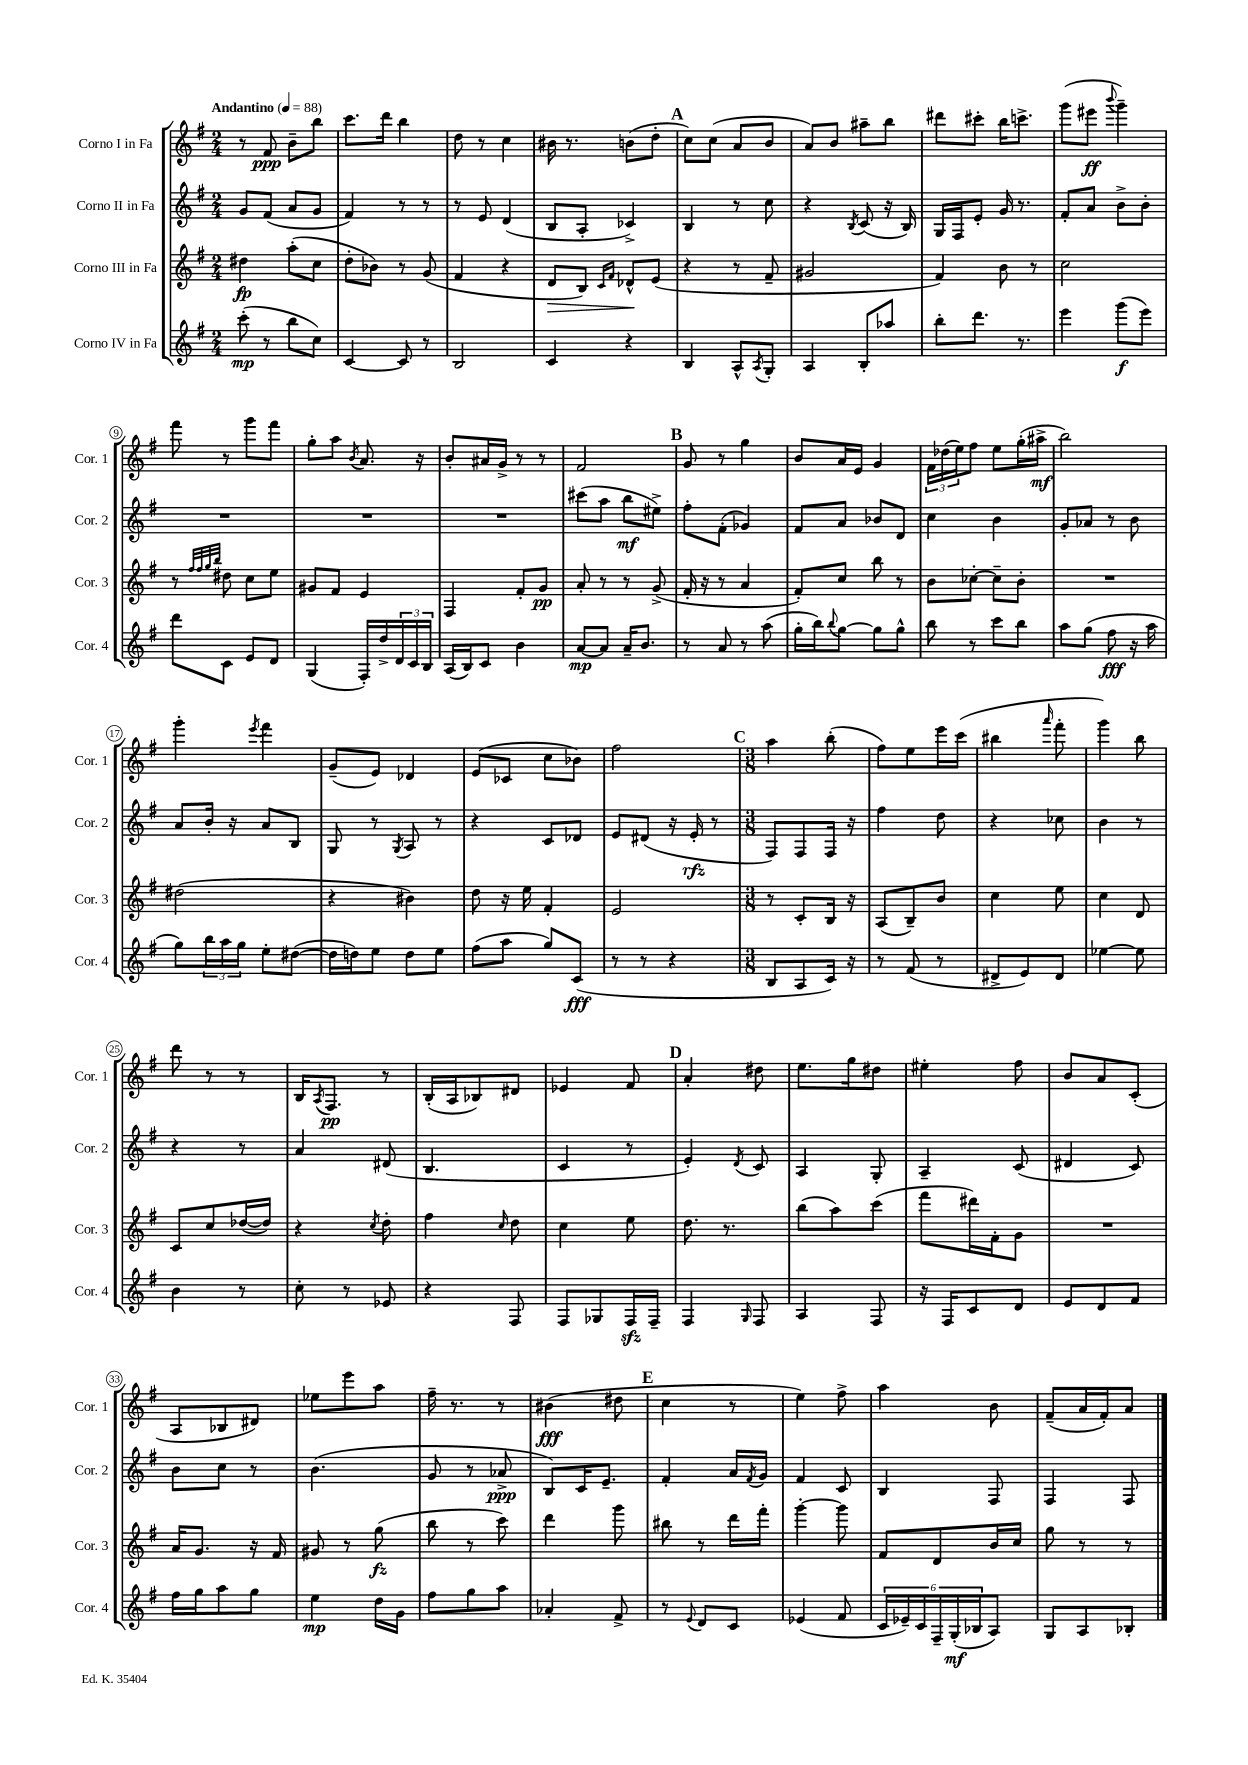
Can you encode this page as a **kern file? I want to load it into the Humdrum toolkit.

**kern	**dynam	**kern	**dynam	**kern	**dynam	**kern	**dynam
*part4	*part4	*part3	*part3	*part2	*part2	*part1	*part1
*staff4	*staff4	*staff3	*staff3	*staff2	*staff2	*staff1	*staff1
*I"Corno IV in Fa	*	*I"Corno III in Fa	*	*I"Corno II in Fa	*	*I"Corno I in Fa	*
*I'Cor. 4	*	*I'Cor. 3	*	*I'Cor. 2	*	*I'Cor. 1	*
*clefG2	*	*clefG2	*	*clefG2	*	*clefG2	*
*k[f#]	*	*k[f#]	*	*k[f#]	*	*k[f#]	*
*M2/4	*	*M2/4	*	*M2/4	*	*M2/4	*
*MM88	*	*MM88	*	*MM88	*	*MM88	*
=1	=1	=1	=1	=1	=1	=1	=1
!	!	!	!	!	!	!LO:TX:a:B:t=Andantino	!
(8ccc'\	mp	4dd#X\	fp	8g/L	.	8r	.
8r	.	.	.	(8f#/J	.	8f#/	ppp
8bb\L	.	(8aa'\L	.	8a/L	.	8b~\L	.
8cc\J)	.	8cc\J	.	8g/J	.	8bb\J	.
=2	=2	=2	=2	=2	=2	=2	=2
[4c/	.	8dd'\L	.	4f#/)	.	8.ccc\L	.
.	.	8b-X\J)	.	.	.	.	.
.	.	.	.	.	.	16ddd\Jk	.
8c/]	.	8r	.	8r	.	4bb\	.
8r	.	(8g/	.	8r	.	.	.
=3	=3	=3	=3	=3	=3	=3	=3
2B/	.	4f#/	.	8r	.	8dd\	.
.	.	.	.	8e/	.	8r	.
.	.	4r	.	(4d/	.	4cc\	.
=4	=4	=4	=4	=4	=4	=4	=4
!	!	!	!LO:HP:b	!	!	!	!
4c/	.	8d/L	>	8B/L	.	16b#X\	.
.	.	.	.	.	.	8.r	.
.	.	8B/J)	.	8A'/J	.	.	.
.	.	16qqc/LL	.	.	.	.	.
.	.	16qqf#/JJ	.	.	.	.	.
4r	.	8d-X^^/L	.	4c-X^/)	.	(8bn\L	.
.	.	(8e/J	]	.	.	8dd'\J	.
!!LO:REH:place=s1:t=A
=5	=5	=5	=5	=5	=5	=5	=5
4B/	.	4r	.	4B/	.	8cc\L)	.
.	.	.	.	.	.	(8cc\J	.
8A^^/L	.	8r	.	8r	.	8a/L	.
8qA/	.	.	.	.	.	.	.
8G'/J	.	8f#~/	.	8cc\	.	8b/J	.
=6	=6	=6	=6	=6	=6	=6	=6
4A/	.	2g#X/	.	4r	.	8a/L)	.
.	.	.	.	.	.	8b/J	.
.	.	.	.	8qB/	.	.	.
8B'/L	.	.	.	(8c/	.	8aa#X~\L	.
8aa-X/J	.	.	.	16r	.	8bb\J	.
.	.	.	.	16B/)	.	.	.
=7	=7	=7	=7	=7	=7	=7	=7
8bb'\L	.	4f#/)	.	16G/LL	.	8ddd#X\L	.
.	.	.	.	16F#/J	.	.	.
8.ddd\J	.	.	.	8e'/J	.	8ccc#X'\J	.
.	.	8b\	.	16g/	.	16bb\KL	.
8.r	.	.	.	8.r	.	8.cccn^\J	.
.	.	8r	.	.	.	.	.
=8	=8	=8	=8	=8	=8	=8	=8
4eee\	.	2cc\	.	8f#'/L	.	(8ggg\L	.
.	.	.	.	8a/J	.	8eee#X\J	ff
.	.	.	.	.	.	8qqbbb/	.
(8ggg\L	f	.	.	8b^\L	.	4ggg~\)	.
8eee\J)	.	.	.	8b'\J	.	.	.
!!LO:LB:g=z
=9	=9	=9	=9	=9	=9	=9	=9
8ddd\L	.	8r	.	2r	.	8fff#\	.
.	.	32qqff#/LLL	.	.	.	.	.
.	.	32qqff#/	.	.	.	.	.
.	.	32qqgg/	.	.	.	.	.
.	.	32qqbb/JJJ	.	.	.	.	.
8c\J	.	8dd#X\	.	.	.	8r	.
8e/L	.	8cc\L	.	.	.	8ggg\L	.
8d/J	.	8ee\J	.	.	.	8fff#\J	.
=10	=10	=10	=10	=10	=10	=10	=10
(4G/	.	8g#X/L	.	2r	.	8gg'\L	.
.	.	8f#/J	.	.	.	8aa\J	.
.	.	.	.	.	.	8qb/	.
16F#'/LL)	.	4e/	.	.	.	8.a/	.
16dd^/	.	.	.	.	.	.	.
24d/	.	.	.	.	.	.	.
24c/	.	.	.	.	.	.	.
.	.	.	.	.	.	16r	.
24B/JJ	.	.	.	.	.	.	.
=11	=11	=11	=11	=11	=11	=11	=11
(16A/LL	.	4F#/	.	2r	.	8b'/L	.
16B/J)	.	.	.	.	.	.	.
8c/J	.	.	.	.	.	16a#X/L	.
.	.	.	.	.	.	16g^/JJ	.
4b\	.	8f#'/L	.	.	.	8r	.
.	.	8g/J	pp	.	.	8r	.
=12	=12	=12	=12	=12	=12	=12	=12
[8a/L	mp	8a'/	.	(8ccc#X\L	.	2f#/	.
8a/J]	.	8r	.	8aa\J	.	.	.
16a~/KL	.	8r	.	8bb\L	mf	.	.
8.b/J	.	.	.	.	.	.	.
.	.	(8g^/	.	8ee#X^\J)	.	.	.
!!LO:REH:place=s1:t=B
=13	=13	=13	=13	=13	=13	=13	=13
8r	.	16f#'/	.	8ff#'\L	.	8g/	.
.	.	16r	.	.	.	.	.
8a/	.	8r	.	(8f#'\J	.	8r	.
8r	.	4a/	.	4g-X/)	.	4gg\	.
(8aa\	.	.	.	.	.	.	.
=14	=14	=14	=14	=14	=14	=14	=14
16gg'\LL	.	8f#'/L)	.	8f#/L	.	8b/L	.
16bb\J)	.	.	.	.	.	.	.
8qqbb/	.	.	.	.	.	.	.
[8gg\J	.	8cc/J	.	8a/J	.	16a/L	.
.	.	.	.	.	.	16e/JJ	.
8gg\L]	.	8bb\	.	8b-X/L	.	4g/	.
8gg^^\J	.	8r	.	8d/J	.	.	.
=15	=15	=15	=15	=15	=15	=15	=15
8bb\	.	8b\L	.	4cc\	.	24f#\LL	.
.	.	.	.	.	.	(24dd-X\	.
.	.	.	.	.	.	24ee\J)	.
8r	.	[8cc-X'\J	.	.	.	8ff#\J	.
8ccc\L	.	8cc-~\L]	.	4b\	.	8ee\L	.
8bb\J	.	8b'\J	.	.	.	(16gg'\L	.
.	.	.	.	.	.	16aa#X^\JJ	mf
=16	=16	=16	=16	=16	=16	=16	=16
8aa\L	.	2r	.	8g'/L	.	2bb\)	.
(8gg\J	.	.	.	8a-X/J	.	.	.
8ff#\	fff	.	.	8r	.	.	.
16r	.	.	.	8b\	.	.	.
16aa\	.	.	.	.	.	.	.
!!LO:LB:g=z
=17	=17	=17	=17	=17	=17	=17	=17
8gg\L)	.	(2dd#X\	.	8a/L	.	4ggg'\	.
24bb\L	.	.	.	16b'/Jk	.	.	.
24aa\	.	.	.	.	.	.	.
.	.	.	.	16r	.	.	.
24gg\JJ	.	.	.	.	.	.	.
.	.	.	.	.	.	8qeee/	.
8ee'\L	.	.	.	8a/L	.	4fff#\	.
([8dd#X\J	.	.	.	8B/J	.	.	.
=18	=18	=18	=18	=18	=18	=18	=18
16dd#\LL]	.	4r	.	8G/	.	(8g~/L	.
16ddn\J)	.	.	.	.	.	.	.
8ee\J	.	.	.	8r	.	8e/J)	.
.	.	.	.	8qG/	.	.	.
8dd\L	.	4b#X\)	.	8A/	.	4d-X/	.
8ee\J	.	.	.	8r	.	.	.
=19	=19	=19	=19	=19	=19	=19	=19
(8ff#\L	.	8dd\	.	4r	.	(8e/L	.
8aa\J	.	16r	.	.	.	8c-X/J	.
.	.	16ee\	.	.	.	.	.
8gg/L)	.	4f#'/	.	8c/L	.	8cc\L	.
(8c/J	fff	.	.	8d-X/J	.	8b-X\J)	.
=20	=20	=20	=20	=20	=20	=20	=20
8r	.	2e/	.	8e/L	.	2ff#\	.
8r	.	.	.	(8d#X/J	.	.	.
4r	.	.	.	16r	.	.	.
.	.	.	.	16e'/	rfz	.	.
.	.	.	.	8r	.	.	.
!!LO:REH:place=s1:t=C
=21	=21	=21	=21	=21	=21	=21	=21
*M3/8	*	*M3/8	*	*M3/8	*	*M3/8	*
8B/L	.	8r	.	8F#/L)	.	4aa\	.
8A/	.	8c'/L	.	8F#/	.	.	.
16c/Jk)	.	16B/Jk	.	16F#/Jk	.	(8bb'\	.
16r	.	16r	.	16r	.	.	.
=22	=22	=22	=22	=22	=22	=22	=22
8r	.	(8A/L	.	4ff#\	.	8ff#\L)	.
(8f#/	.	8B~/)	.	.	.	8ee\	.
8r	.	8b/J	.	8dd\	.	16eee\L	.
.	.	.	.	.	.	(16ccc\JJ	.
=23	=23	=23	=23	=23	=23	=23	=23
8d#X^/L	.	4cc\	.	4r	.	4bb#X\	.
8e/)	.	.	.	.	.	.	.
.	.	.	.	.	.	16qqaaa/	.
8d#/J	.	8ee\	.	8cc-X\	.	8fff#'\	.
=24	=24	=24	=24	=24	=24	=24	=24
[4ee-X\	.	4cc\	.	4b\	.	4ggg\)	.
8ee-\]	.	8d/	.	8r	.	8bb\	.
!!LO:LB:g=z
=25	=25	=25	=25	=25	=25	=25	=25
4b\	.	8c/L	.	4r	.	8ddd\	.
.	.	8cc/	.	.	.	8r	.
8r	.	([16dd-X/L	.	8r	.	8r	.
.	.	16dd-/JJ])	.	.	.	.	.
=26	=26	=26	=26	=26	=26	=26	=26
8cc'\	.	4r	.	4a/	.	16B/KL	.
.	.	.	.	.	.	8qA/	.
.	.	.	.	.	.	8.F#/J	pp
8r	.	.	.	.	.	.	.
.	.	8qcc/	.	.	.	.	.
8e-X/	.	8dd'\	.	(8d#X/	.	8r	.
=27	=27	=27	=27	=27	=27	=27	=27
4r	.	4ff#\	.	4.B/	.	(16B'/LL	.
.	.	.	.	.	.	16A/J	.
.	.	.	.	.	.	8B-X/)	.
.	.	16qqcc/	.	.	.	.	.
8F#/	.	8dd\	.	.	.	8d#X/J	.
=28	=28	=28	=28	=28	=28	=28	=28
8F#/L	.	4cc\	.	4c/	.	4e-X/	.
8G-X/	.	.	.	.	.	.	.
16F#zz/L	.	8ee\	.	8r	.	8f#/	.
16F#~/JJ	.	.	.	.	.	.	.
!!LO:REH:place=s1:t=D
=29	=29	=29	=29	=29	=29	=29	=29
4F#/	.	8.dd\	.	4e'/)	.	4a'/	.
.	.	8.r	.	.	.	.	.
16qqG/	.	.	.	8qd/	.	.	.
8F#/	.	.	.	8c/	.	8dd#X\	.
=30	=30	=30	=30	=30	=30	=30	=30
4A/	.	(8bb\L	.	4A/	.	8.ee\L	.
.	.	8aa\)	.	.	.	.	.
.	.	.	.	.	.	16gg\k	.
8F#/	.	(8ccc\J	.	8G'/	.	8dd#X\J	.
=31	=31	=31	=31	=31	=31	=31	=31
16r	.	8fff#\L	.	4A~/	.	4ee#X'\	.
16F#/KL	.	.	.	.	.	.	.
8c/	.	16ddd#X\L)	.	.	.	.	.
.	.	16f#'\J	.	.	.	.	.
8d/J	.	8g\J	.	(8c/	.	8ff#\	.
=32	=32	=32	=32	=32	=32	=32	=32
8e/L	.	4.r	.	4d#X/	.	8b/L	.
8d/	.	.	.	.	.	8a/	.
8f#/J	.	.	.	8c/)	.	(8c'/J	.
!!LO:LB:g=z
=33	=33	=33	=33	=33	=33	=33	=33
16ff#\LL	.	16a/KL	.	8b\L	.	8A/L	.
16gg\J	.	8.g/J	.	.	.	.	.
8aa\	.	.	.	8cc\J	.	8B-X/	.
8gg\J	.	16r	.	8r	.	8d#X/J)	.
.	.	16f#/	.	.	.	.	.
=34	=34	=34	=34	=34	=34	=34	=34
4ee\	mp	8g#X/	.	(4.b\	.	8ee-X\L	.
.	.	8r	.	.	.	8eee\	.
16dd\LL	.	(8gg\	fz	.	.	8aa\J	.
16g\JJ	.	.	.	.	.	.	.
=35	=35	=35	=35	=35	=35	=35	=35
8ff#\L	.	8bb\	.	8g/	.	16ff#~\	.
.	.	.	.	.	.	8.r	.
8gg\	.	8r	.	8r	.	.	.
8aa\J	.	8ccc\)	.	8a-X^/	ppp	8r	.
=36	=36	=36	=36	=36	=36	=36	=36
4a-X'/	.	4ddd\	.	8B/L)	.	(4b#X\	fff
.	.	.	.	16c/K	.	.	.
.	.	.	.	8.e~/J	.	.	.
8f#^/	.	8ggg\	.	.	.	8dd#X\	.
!!LO:REH:place=s1:t=E
=37	=37	=37	=37	=37	=37	=37	=37
8r	.	8bb#X\	.	4f#'/	.	4cc\	.
8qqe/	.	.	.	.	.	.	.
8d/L	.	8r	.	.	.	.	.
8c/J	.	16ddd\LL	.	16a/LL	.	8r	.
.	.	.	.	8qf#/	.	.	.
.	.	16fff#'\JJ	.	16g/JJ	.	.	.
=38	=38	=38	=38	=38	=38	=38	=38
(4e-X/	.	[4ggg'\	.	4f#/	.	4ee\)	.
8f#/	.	8ggg\]	.	8c/	.	8ff#^\	.
=39	=39	=39	=39	=39	=39	=39	=39
24c/LL	.	8f#/L	.	4B/	.	4aa\	.
24e-X~/)	.	.	.	.	.	.	.
24c/	.	.	.	.	.	.	.
24F#~/	.	8d/	.	.	.	.	.
(24G'/	mf	.	.	.	.	.	.
24B-X/J	.	.	.	.	.	.	.
8A/J)	.	16b/L	.	8F#/	.	8b\	.
.	.	16cc/JJ	.	.	.	.	.
=40	=40	=40	=40	=40	=40	=40	=40
8G/L	.	8gg\	.	4F#/	.	(8f#~/L	.
8A/	.	8r	.	.	.	16a/L	.
.	.	.	.	.	.	16f#'/J)	.
8B-X'/J	.	8r	.	8F#/	.	8a/J	.
==	==	==	==	==	==	==	==
*-	*-	*-	*-	*-	*-	*-	*-
